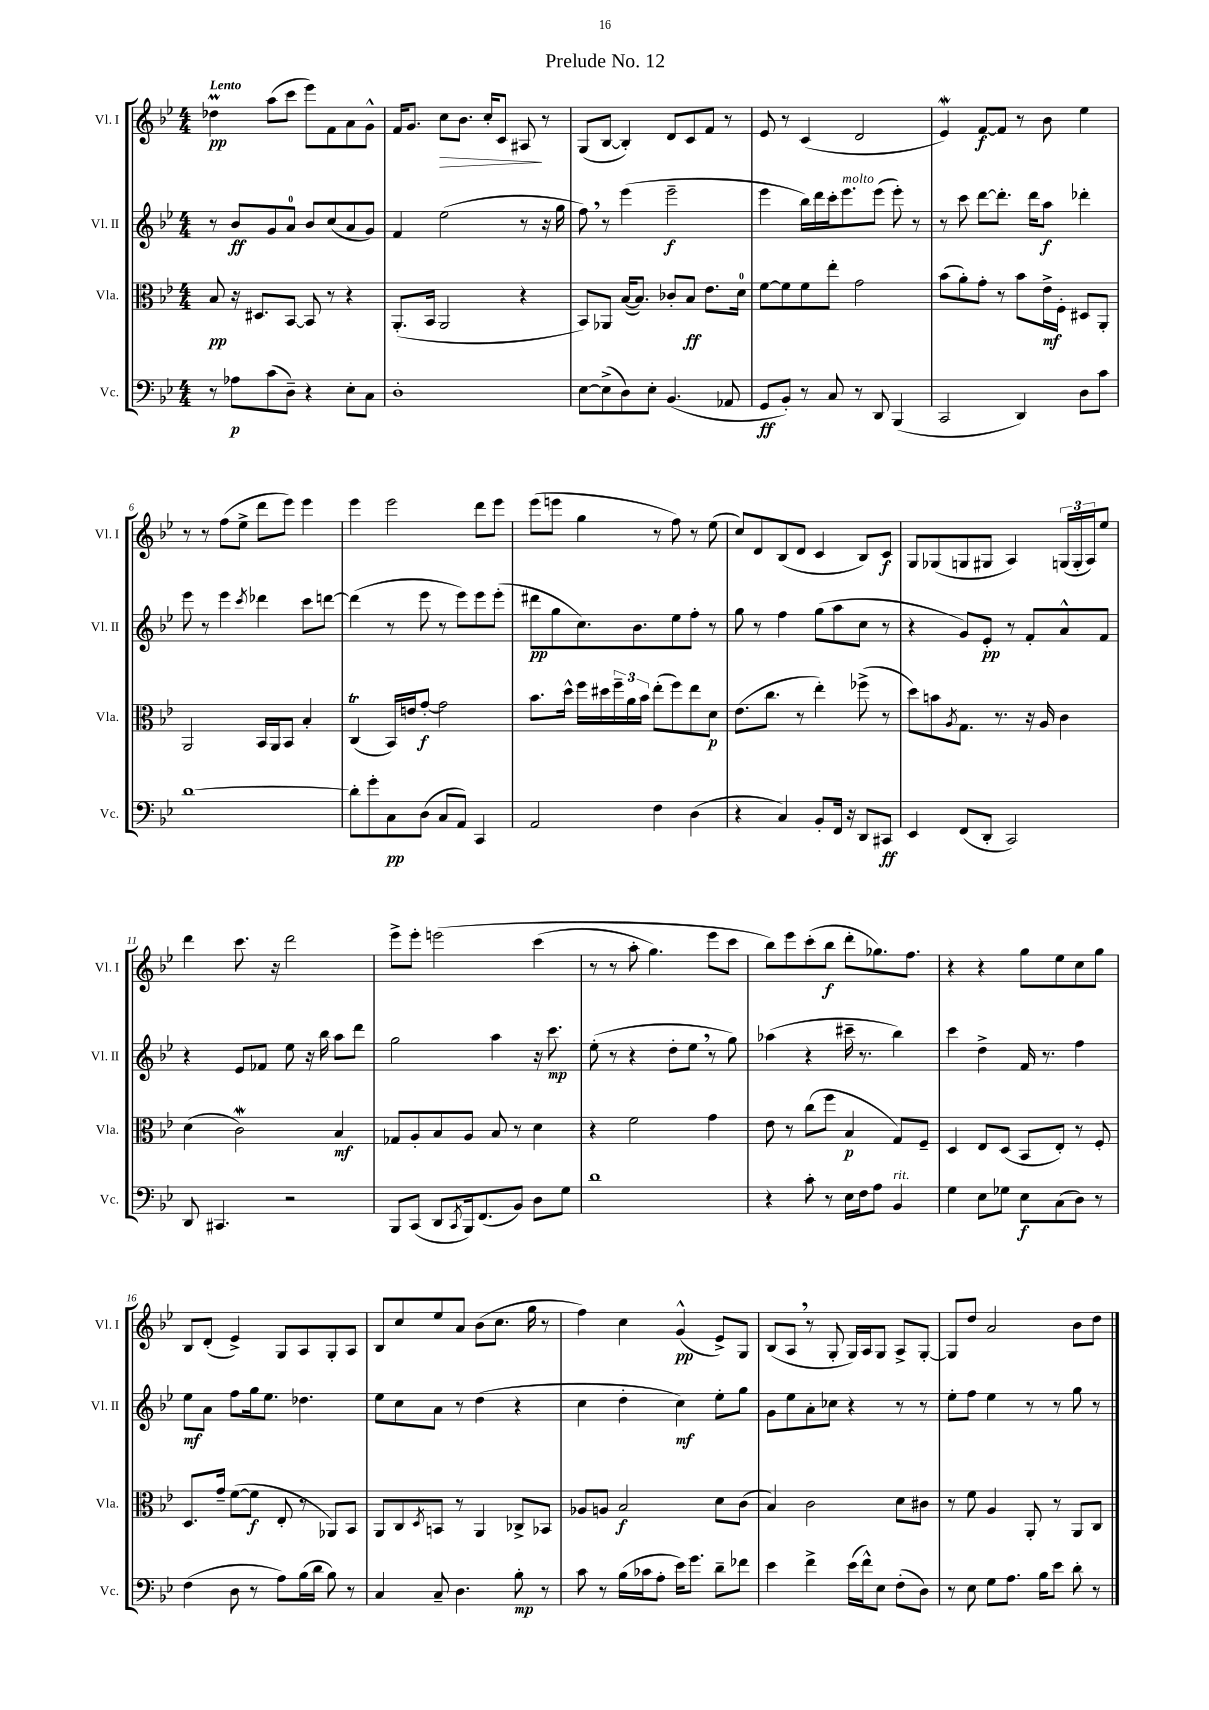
\header { title = "Prelude No. 12" }
<<
\new StaffGroup <<
\new Staff = "s0" \with { instrumentName = "Vl. I" shortInstrumentName = "Vl. I" } {
    \clef treble \key bes \major \numericTimeSignature \time 4/4 \tempo "Lento"
    des''4\prall\pp a''8( c'''8 ees'''8) f'8 a'8 g'8-^ |
    f'16 g'8. c''8\> bes'8. c''16-. c'8 ais8\! r8 |
    g8( bes8~ bes4-.) d'8 c'8 f'8 r8 |
    ees'8 r8 c'4( d'2 |
    ees'4\mordent) f'8~\f f'8 r8 bes'8 ees''4 |
    r8 r8 f''8( ees''8-> d'''8 ees'''8) ees'''4 |
    ees'''4 ees'''2 d'''8 ees'''8 |
    ees'''8( e'''8 g''4 r8 f''8) r8 ees''8( |
    c''8) d'8 bes8( d'8 c'4 bes8) c'8\f |
    g8 ges8( g8 gis8 a4) \tuplet 3/2 { g16( g16-. a16) } ees''8 |
    d'''4 c'''8. r16 d'''2 |
    ees'''8-> ees'''8-. e'''2\( c'''4( |
    r8 r8 a''8-. g''4.) ees'''8 c'''8 |
    bes''8\) ees'''8 c'''8-.( bes''8\f d'''8-. ges''8.) f''8. |
    r4 r4 g''8 ees''8 c''8 g''8 |
    bes8 d'8-.( ees'4->) g8 a8 g8-. a8 |
    bes8 c''8 ees''8 a'8 bes'8( c''8. g''16 r8 |
    f''4) c''4 g'4-^\pp( ees'8->) g8 |
    bes8( a8 \breathe r8 g8-. g16) a16 g8 a8-> g8~-. |
    g8 d''8 a'2 bes'8 d''8 \bar "|." |
}
\new Staff = "s1" \with { instrumentName = "Vl. II" shortInstrumentName = "Vl. II" } {
    \clef treble \key bes \major \numericTimeSignature \time 4/4
    r8 bes'8\ff g'8 a'8-0 bes'8 c''8( a'8 g'8) |
    f'4 ees''2( r8 r16 g''16 |
    f''8) \breathe r8 ees'''4( ees'''2--\f |
    ees'''4 bes''16) d'''16 c'''16-. ees'''8.^\markup { \italic "molto" } ees'''8( ees'''8-.) r8 |
    r8 c'''8 d'''8~ d'''8.-. d'''16 a''8\f des'''4-. |
    ees'''8 r8 ees'''4 \acciaccatura { c'''8 } des'''4 c'''8 d'''8~ |
    d'''4( r8 ees'''8 r8 ees'''8) ees'''8 ees'''8-.( |
    dis'''8\pp g''8 c''8.) bes'8. ees''8 f''8-. r8 |
    g''8 r8 f''4 g''8( a''8 c''8 r8 |
    r4 g'8) ees'8-.\pp r8 f'8-. a'8-^ f'8 |
    r4 ees'8 fes'8 ees''8 r16 bes''16 a''8 d'''8 |
    g''2 a''4 r16 c'''8.\mp |
    ees''8-.( r8 r4 d''8-. ees''8 \breathe r8 g''8) |
    aes''4( r4 cis'''16-- r8. bes''4) |
    c'''4 d''4-> f'16 r8. f''4 |
    ees''8\mf a'8 f''8 g''16 ees''8. des''4. |
    ees''8 c''8 a'8 r8 d''4( r4 |
    c''4 d''4-. c''4\mf) ees''8-. g''8 |
    g'8 ees''8 a'8-. ces''8 r4 r8 r8 |
    ees''8-. f''8 ees''4 r8 r8 g''8 r8 \bar "|." |
}
\new Staff = "s2" \with { instrumentName = "Vla." shortInstrumentName = "Vla." } {
    \clef alto \key bes \major \numericTimeSignature \time 4/4
    bes8\pp r16 dis8. bes,8~ bes,8 r8 r4 |
    a,8.-.( bes,16 a,2 r4 |
    bes,8) aes,8 bes16~( bes8.) ces'8-. bes8\ff ees'8. d'16-0 |
    f'8~ f'8 f'8 ees''8-. g'2 |
    bes'8( a'8-.) g'8-. r8 bes'8 ees'16->\mf f16-. dis8 a,8-. |
    a,2 bes,16 a,16 bes,8 bes4-. |
    c4\trill( bes,16) e'16 g'8~-.\f g'2 |
    bes'8. d''16-^ f''16 dis''16 \tuplet 3/2 { f''16-- a'16 bes'16 } ees''8-.( f''8) ees''8 d'8\p |
    ees'8.( c''8. r8 ees''4-.) fes''8->( r8 |
    d''8) b'8 \acciaccatura { a8 } g8. r8. r16 a16 c'4 |
    d'4( c'2\mordent) bes4\mf |
    ges8 a8-. bes8 a8 bes8 r8 d'4 |
    r4 f'2 g'4 |
    ees'8 r8 c''8( f''8 bes4\p g8) f8-- |
    d4 ees8 d8( bes,8 ees8-.) r8 f8-. |
    d8. g'16-- f'8~( f'8\f ees8-. r8 aes,8) bes,8 |
    a,8 c8 \acciaccatura { d8 } b,8 r8 a,4 ces8-> bes,8 |
    aes8 a8 bes2\f d'8 c'8( |
    bes4) c'2 d'8 cis'8 |
    r8 f'8 a4 a,8-. r8 a,8 c8 \bar "|." |
}
\new Staff = "s3" \with { instrumentName = "Vc." shortInstrumentName = "Vc." } {
    \clef bass \key bes \major \numericTimeSignature \time 4/4
    r8 aes8\p c'8( d8--) r4 ees8-. c8 |
    d1-. |
    ees8~ ees8->( d8) ees8-. bes,4.( aes,8 |
    g,8\ff bes,8-.) r8 c8 r8 d,8 bes,,4( |
    c,2 d,4) d8 c'8 |
    d'1~ |
    d'8-. g'8-. c8\pp d8( c8 a,8) c,4 |
    a,2 f4 d4( |
    r4 c4) bes,8-. f,16 r16 d,8 cis,8\ff |
    ees,4 f,8( d,8-. c,2) |
    d,8 cis,4. r2 |
    bes,,8 c,8( d,8 \acciaccatura { c,8 } bes,,16) f,8.( bes,8) d8 g8 |
    d'1 |
    r4 c'8-. r8 ees16 f16 a8 bes,4^\markup { \italic "rit." } |
    g4 ees8 ges8 ees8\f c8( d8) r8 |
    f4( d8 r8 a8) bes16( d'16 bes8) r8 |
    c4 c8-- d4. bes8-.\mp r8 |
    c'8 r8 bes16( ces'16 a8-. ees'16) g'8. d'8-- fes'8 |
    ees'4 f'4-> ees'16( f'16-^) ees8 f8-.( d8) |
    r8 ees8 g8 a8. bes16 ees'8 d'8-. r8 \bar "|." |
}
>>
>>
